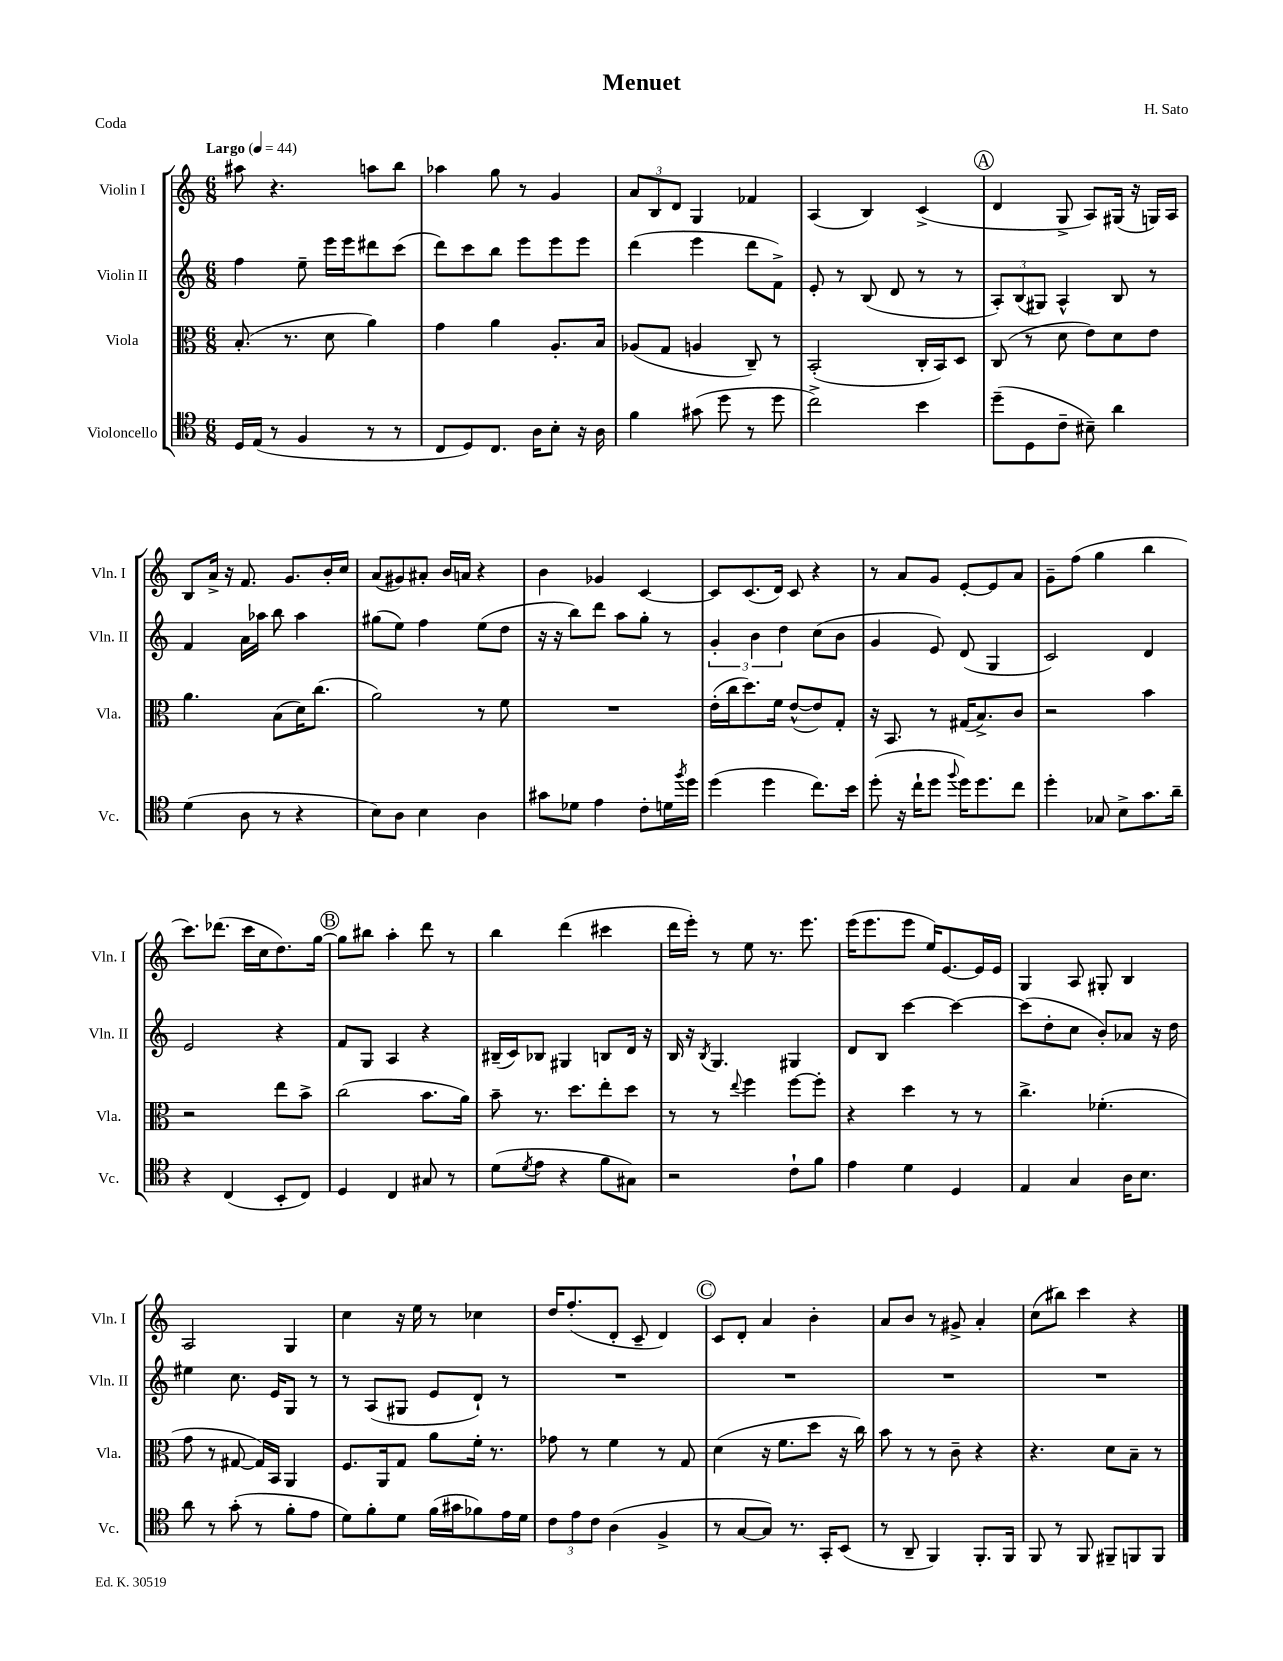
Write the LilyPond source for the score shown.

\header { title = "Menuet" composer = "H. Sato" piece = "Coda" }
<<
\new StaffGroup <<
\new Staff = "s0" \with { instrumentName = "Violin I" shortInstrumentName = "Vln. I" } {
    \clef treble \key c \major \numericTimeSignature \time 6/8 \tempo "Largo" 4 = 44
    ais''8 r4. a''8 b''8 |
    aes''4 g''8 r8 g'4 |
    \tuplet 3/2 { a'8 b8 d'8 } g4 fes'4 |
    a4( b4) c'4->( |
    \mark \markup { \circle "A" } d'4 g8-> a8) gis16( r16 g16) a16 |
    b8 a'16-> r16 f'8. g'8. b'16-. c''16 |
    a'8( gis'8) ais'8-. b'16 a'16 r4 |
    b'4 ges'4 c'4~ |
    c'8 c'8.( d'16) c'8 r4 |
    r8 a'8 g'8 e'8~-. e'8 a'8 |
    g'8-- f''8( g''4 b''4 |
    c'''8.) des'''8.( c'''16 c''16 d''8.) g''16~ |
    \mark \markup { \circle "B" } g''8 bis''8 a''4-. d'''8 r8 |
    b''4 d'''4( cis'''4 |
    d'''16 e'''16-.) r8 e''8 r8. e'''8. |
    e'''16( e'''8. e'''8 e''16) e'8.~ e'16 e'16 |
    g4 a8 gis8-. b4 |
    a2 g4 |
    c''4 r16 e''16 r8 ces''4 |
    d''16 f''8.-.( d'8-. c'8-- d'4) |
    \mark \markup { \circle "C" } c'8 d'8-. a'4 b'4-. |
    a'8 b'8 r8 gis'8-> a'4-. |
    c''8( bis''8) c'''4 r4 \bar "|." |
}
\new Staff = "s1" \with { instrumentName = "Violin II" shortInstrumentName = "Vln. II" } {
    \clef treble \key c \major \numericTimeSignature \time 6/8
    f''4 e''8-- e'''16 e'''16 dis'''8 c'''8( |
    d'''8) c'''8 b''8 e'''8 e'''8 e'''8 |
    d'''4( e'''4 d'''8 f'8->) |
    e'8-. r8 b8( d'8 r8 r8 |
    \mark \markup { \circle "A" } \tuplet 3/2 { a8-.) b8( gis8) } a4-^ b8 r8 |
    f'4 a'16 aes''16 b''8 aes''4 |
    gis''8( e''8) f''4 e''8( d''8 |
    r16 r16 b''8) d'''8 a''8 g''8-. r8 |
    \tuplet 3/2 { g'4-. b'4 d''4 } c''8( b'8 |
    g'4 e'8) d'8( g4 |
    c'2) d'4 |
    e'2 r4 |
    \mark \markup { \circle "B" } f'8 g8 a4 r4 |
    bis16--( c'16) bes8 gis4 b8 d'16 r16 |
    b16 r16 \acciaccatura { b8 } g4. gis4 |
    d'8 b8 c'''4~ c'''4~ |
    c'''8( d''8-. c''8 b'8-.) aes'8 r16 d''16 |
    eis''4 c''8. e'16 g8 r8 |
    r8 a8( gis8 e'8 d'8-!) r8 |
    R2. |
    \mark \markup { \circle "C" } R2. |
    R2. |
    R2. \bar "|." |
}
\new Staff = "s2" \with { instrumentName = "Viola" shortInstrumentName = "Vla." } {
    \clef alto \key c \major \numericTimeSignature \time 6/8
    b8.-.( r8. d'8 a'4) |
    g'4 a'4 a8.-. b16 |
    aes8( g8 a4 c8--) r8 |
    b,2-.( c16-. b,16) d8 |
    \mark \markup { \circle "A" } c8( r8 d'8 e'8) d'8 e'8 |
    a'4. b8( d'16) c''8.( |
    a'2) r8 f'8 |
    R2. |
    e'16-.( c''16 d''8.) f'16 e'8~-^( e'8) g8-. |
    r16 b,8. r8 gis16( b8.->) c'8 |
    r2 b'4 |
    r2 e''8 b'8-> |
    \mark \markup { \circle "B" } c''2( b'8. a'16) |
    b'8-- r8. d''8. e''8-. d''8 |
    r8 r8 \appoggiatura { e''8 } f''4 f''8~ f''8-. |
    r4 d''4 r8 r8 |
    c''4.-> fes'4.-.( |
    g'8 r8 gis8~ gis16) b,16 a,4 |
    f8. a,16 g8 a'8 f'16-. r8. |
    ges'8 r8 f'4 r8 g8 |
    \mark \markup { \circle "C" } d'4( r16 f'8. d''8 r16 c''16) |
    b'8 r8 r8 c'8-- r4 |
    r4. d'8 b8-- r8 \bar "|." |
}
\new Staff = "s3" \with { instrumentName = "Violoncello" shortInstrumentName = "Vc." } {
    \clef tenor \key c \major \numericTimeSignature \time 6/8
    d16 e16( r8 f4 r8 r8 |
    c8 d8) c8. a16 b8-. r16 a16 |
    f'4 gis'8( d''8 r8 d''8 |
    c''2->) b'4 |
    \mark \markup { \circle "A" } d''8--( d8 c'8-- bis8--) a'4 |
    d'4( a8 r8 r4 |
    b8) a8 b4 a4 |
    gis'8 des'8 e'4 c'8-. d'16 \acciaccatura { f''8 } d''16 |
    d''4( d''4 c''8.) b'16 |
    d''8-.( r16 c''16-! d''8 \appoggiatura { f''8 } d''16) d''8. c''8 |
    d''4-. ges8 b8-> g'8. a'16-- |
    r4 c4( b,8-. c8) |
    \mark \markup { \circle "B" } d4 c4 gis8 r8 |
    d'8( \acciaccatura { d'8 } e'8 r4 f'8 gis8) |
    r2 c'8-! f'8 |
    e'4 d'4 d4 |
    e4 g4 a16 b8. |
    a'8 r8 g'8-.( r8 f'8-. e'8 |
    d'8) f'8-. d'8 f'16( gis'16 fes'8) e'16 d'16 |
    \tuplet 3/2 { c'8 e'8 c'8 } a4( f4-> |
    \mark \markup { \circle "C" } r8 g8~ g8) r8. g,16-. b,8( |
    r8 a,8-- f,4) f,8.-. f,16 |
    f,8 r8 f,8 fis,8-- f,8 f,8 \bar "|." |
}
>>
>>
\layout { \context { \Score \remove "Bar_number_engraver" } }
